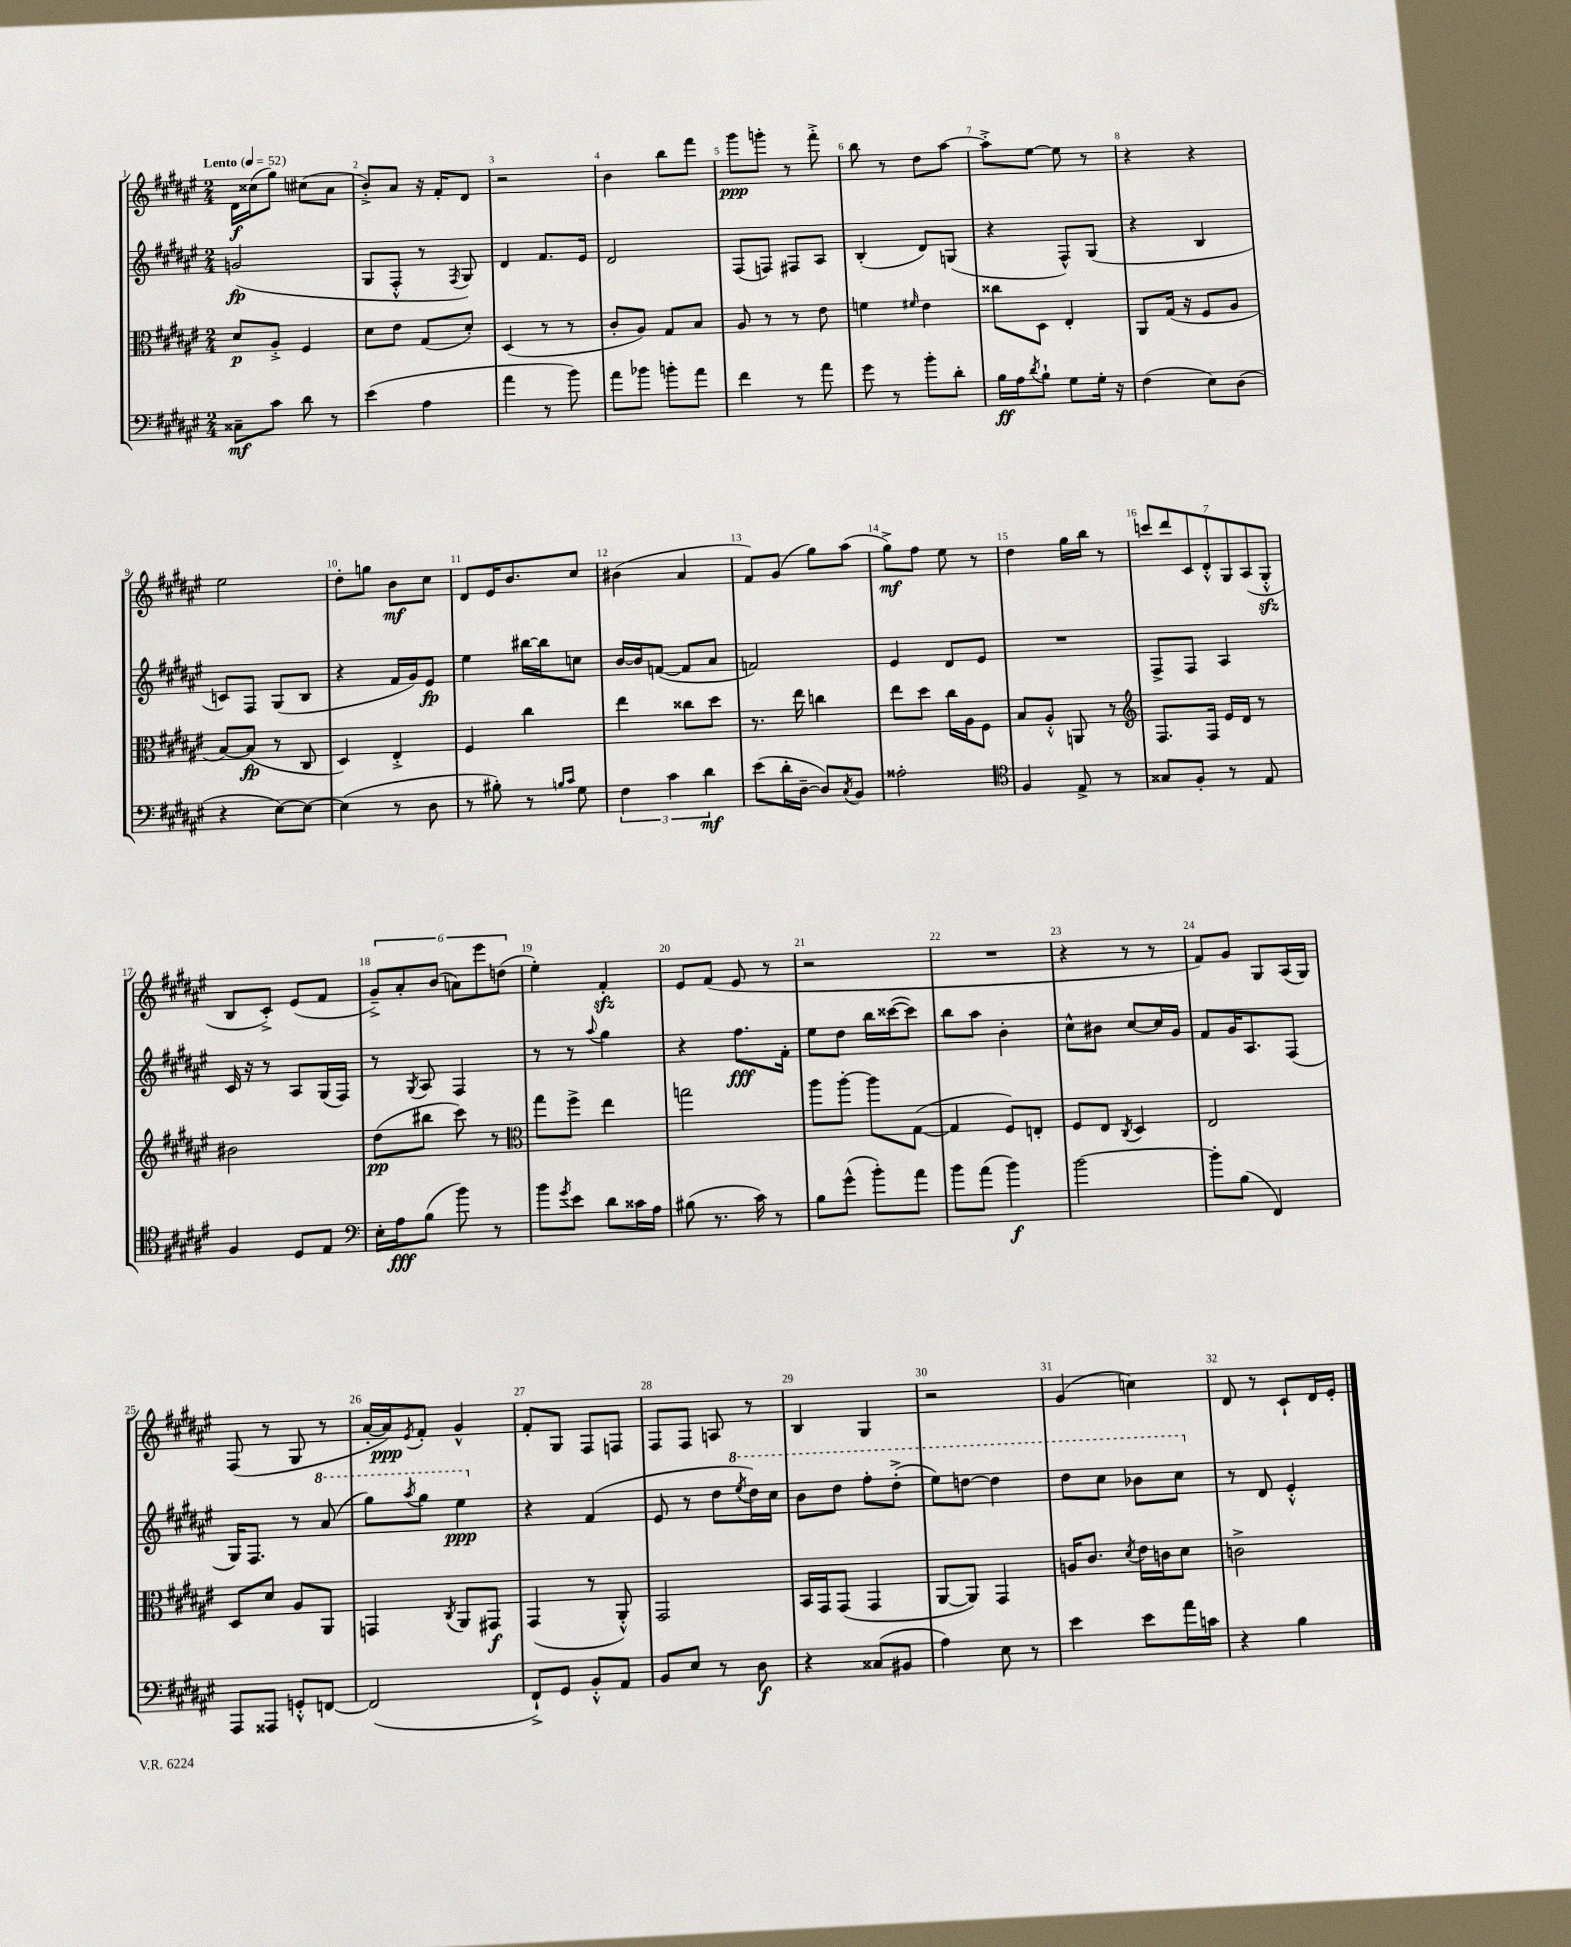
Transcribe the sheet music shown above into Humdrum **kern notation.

**kern	**kern	**kern	**kern
*staff4	*staff3	*staff2	*staff1
*clefF4	*clefC3	*clefG2	*clefG2
*k[f#c#g#d#a#e#]	*k[f#c#g#d#a#e#]	*k[f#c#g#d#a#e#]	*k[f#c#g#d#a#e#]
*M2/4	*M2/4	*M2/4	*M2/4
*MM52	*MM52	*MM52	*MM52
8C##~	8d#	(2g	16d#
.	.	.	(16cc##
8c#	8A#'^	.	8gg#)
8d#	4F#	.	(8cc#
8r	.	.	8a#
=	=	=	=
(4e#	8d#	8G#	8b'^)
.	8e#	8F#'^^	8a#
4A#	(8G#	8r	16r
.	.	.	16f#'
.	.	8qF#	.
.	8d#')	8G#)	8d#
=	=	=	=
4a#	(4D#	4d#	2r
8r	8r	8.f#	.
8b)	8r	.	.
.	.	16e#	.
=	=	=	=
8a#	8c#'	2d#	4b
8b-	8A#)	.	.
8b'	8G#	.	8bb
8a#	8B	.	8fff#
=	=	=	=
4f#	8A#	(8F#	8ggg#
.	8r	8F)	8ggg'
8r	8r	8F#	8r
8a#	8e#	8A#	8fff#'^
=	=	=	=
8g#	4f	(4B'	8bb
8r	.	.	8r
.	16qqf#	.	.
8b'	4e#	8d#)	8dd#
8d#'	.	(8G	[8aa#
=	=	=	=
16B	8cc##	4r	8aa#'^]
16A#	.	.	.
8qd#	.	.	.
8B`	8D#	.	[8ee#
8G#	4E#'	8F#^^)	8ee#]
16G#'	.	(8G#	8r
16r	.	.	.
=	=	=	=
(4F#	8AA#	4r	4r
.	(16G#	.	.
.	16r	.	.
8E#)	8F#	4B	4r
(8D#	8A#	.	.
=	=	=	=
4r	[8B)	8c)	2ee#
.	(8B]	8F#	.
[8E#)	8r	(8G#	.
8E#_	8C#	8B	.
=	=	=	=
(4E#]	4D#)	4r	8dd#'
.	.	.	8gg
8r	4E#'^	16f#	8b
.	.	16g#)	.
8D#	.	8e#	8cc#
=	=	=	=
8r	4F#	4ee#	8d#
8B#')	.	.	16e#
.	.	.	8.b
8r	4cc#	[16bb#	.
.	.	16bb#]	.
16qqB	.	.	.
16qqc#	.	.	.
8G#	.	8cc	8cc#
=	=	=	=
6F#	4ee#	[16b	(4b#
.	.	16b]	.
.	.	([8f	.
6c#	.	.	.
.	8cc##	8f]	4a#
6d#	.	.	.
.	8dd#	8a#	.
=	=	=	=
(8e#	8.r	2f)	8f#)
16d#'	.	.	(8g#
[16D#~	16ee#	.	.
8D#])	4cc	.	8gg#)
8qC#	.	.	.
8BB	.	.	(8aa#
=	=	=	=
2A##'	8ee#	4e#	8gg#^)
.	8dd#	.	8ff#
.	16cc#	8d#	8ee#
.	16A#	.	.
.	8F#	8e#	8r
=	=	=	=
*clefC4	*	*	*
4F#	8B	2r	4dd#
.	8A#'^^	.	.
8E#^	8AA	.	16gg#
.	.	.	16bb
8r	8r	.	8r
=	=	=	=
*	*clefG2	*	*
8G##	8.F#	8F#^	14ccc
.	.	.	14ddd#
8F#'	.	8F#	.
.	.	.	14c#
.	16F#	.	.
.	.	.	14d#'^^
8r	16e#	4A#	.
.	.	.	14G#
.	16d#	.	.
.	.	.	(14A#
8E#	8r	.	.
.	.	.	14G#'^^
=	=	=	=
4F#	2b#	16c#	8B
.	.	16r	.
.	.	8r	8c#'^)
8D#	.	8A#	(8e#
8E#	.	(16G#	8f#
.	.	16F#)	.
=	=	=	=
*clefF4	*	*	*
16E#'	(8dd#	8r	12g#~^)
16A#	.	.	.
.	.	.	12a#'
.	.	8qG#	.
(8B	8bb#	8A#	.
.	.	.	(12b
8b)	8ccc#)	4F#	12a)
.	.	.	12eee#
8r	8r	.	.
.	.	.	(12dd
=	=	=	=
*	*clefC3	*	*
8b	8gg#	8r	4ee#')
8qg#	.	.	.
8e#	8ff#^	8r	.
.	.	8qqaa#	.
8d#	4ee#	4gg#	4f#'
16c##	.	.	.
16A#	.	.	.
=	=	=	=
(8B#	2gg	4r	8e#
8.r	.	.	(8f#
.	.	8.ff#	8e#
16c#)	.	.	.
8r	.	.	8r
.	.	16f#'	.
=	=	=	=
8B	8aa#	8ee#	2r
(8g#^^	[8aa#'	8dd#	.
8b')	8aa#]	16bb	.
.	.	([16ccc##	.
8a#	([8G#	8ccc##])	.
=	=	=	=
8b	4G#]	8bb	2r
(8a#	.	8aa#	.
4b)	8F#)	4b'	.
.	8E'	.	.
=	=	=	=
[2b	8F#	8cc#^^	4r
.	8E#	8b#	.
.	8qC#	.	.
.	4D#	[8cc#	8r
.	.	16cc#]	8r
.	.	16g#	.
=	=	=	=
8b']	2E#	8f#	8f#)
(8B	.	16g#	8g#
.	.	8.A#	.
4FF#)	.	.	8G#
.	.	(8F#	(16A#
.	.	.	16G#)
=	=	=	=
8AAA#	8D#	16G#)	(8F#
.	.	8.F#	.
8AAA##	8d#	.	8r
8GG'^^	8A#	8r	8G#
[8FF	8AA#	(8aa#	8r
=	=	=	=
(2FF]	4GG	8ggg#)	[16a#'
.	.	.	16a#])
.	.	8qaaa#	8qe#
.	.	8ggg#	8f#'
.	8qC#	.	.
.	8AA#	4eee#	4g#^^
.	8GG#	.	.
=	=	=	=
8FF#`^)	(4GG#	4r	8f#'
8GG#	.	.	8G#
8BB'^^	8r	(4f#	8F#
8AA#	8AA#'^^)	.	8F
=	=	=	=
8BB	2GG#	8e#	8F#
8E#	.	8r	8F#
8r	.	8dd#	8A
.	.	8qeee#	.
8D#	.	16ddd#)	8r
.	.	16ccc#	.
=	=	=	=
4r	16BB	8bb	4B
.	16GG#	.	.
.	(8GG#	8ddd#	.
(8C##	4GG#	8fff#'	4G#
8BB#	.	(8ddd#'^	.
=	=	=	=
4A#)	[8AA#	8eee#)	2r
.	8AA#])	[8ddd	.
8E#	4GG#	4ddd]	.
8r	.	.	.
=	=	=	=
4e#	16A	8ddd#	(4g#
.	8.c#	.	.
.	.	8ccc#	.
.	8qd#	.	.
8e#	16e#	8bb-	4cc)
.	16c	.	.
16a#	8d#	8ccc#	.
16c	.	.	.
=	=	=	=
4r	2c^	8r	8d#
.	.	8d#	8r
4B	.	4e#'^^	8c#`
.	.	.	16d#
.	.	.	16e#'
==	==	==	==
*-	*-	*-	*-
